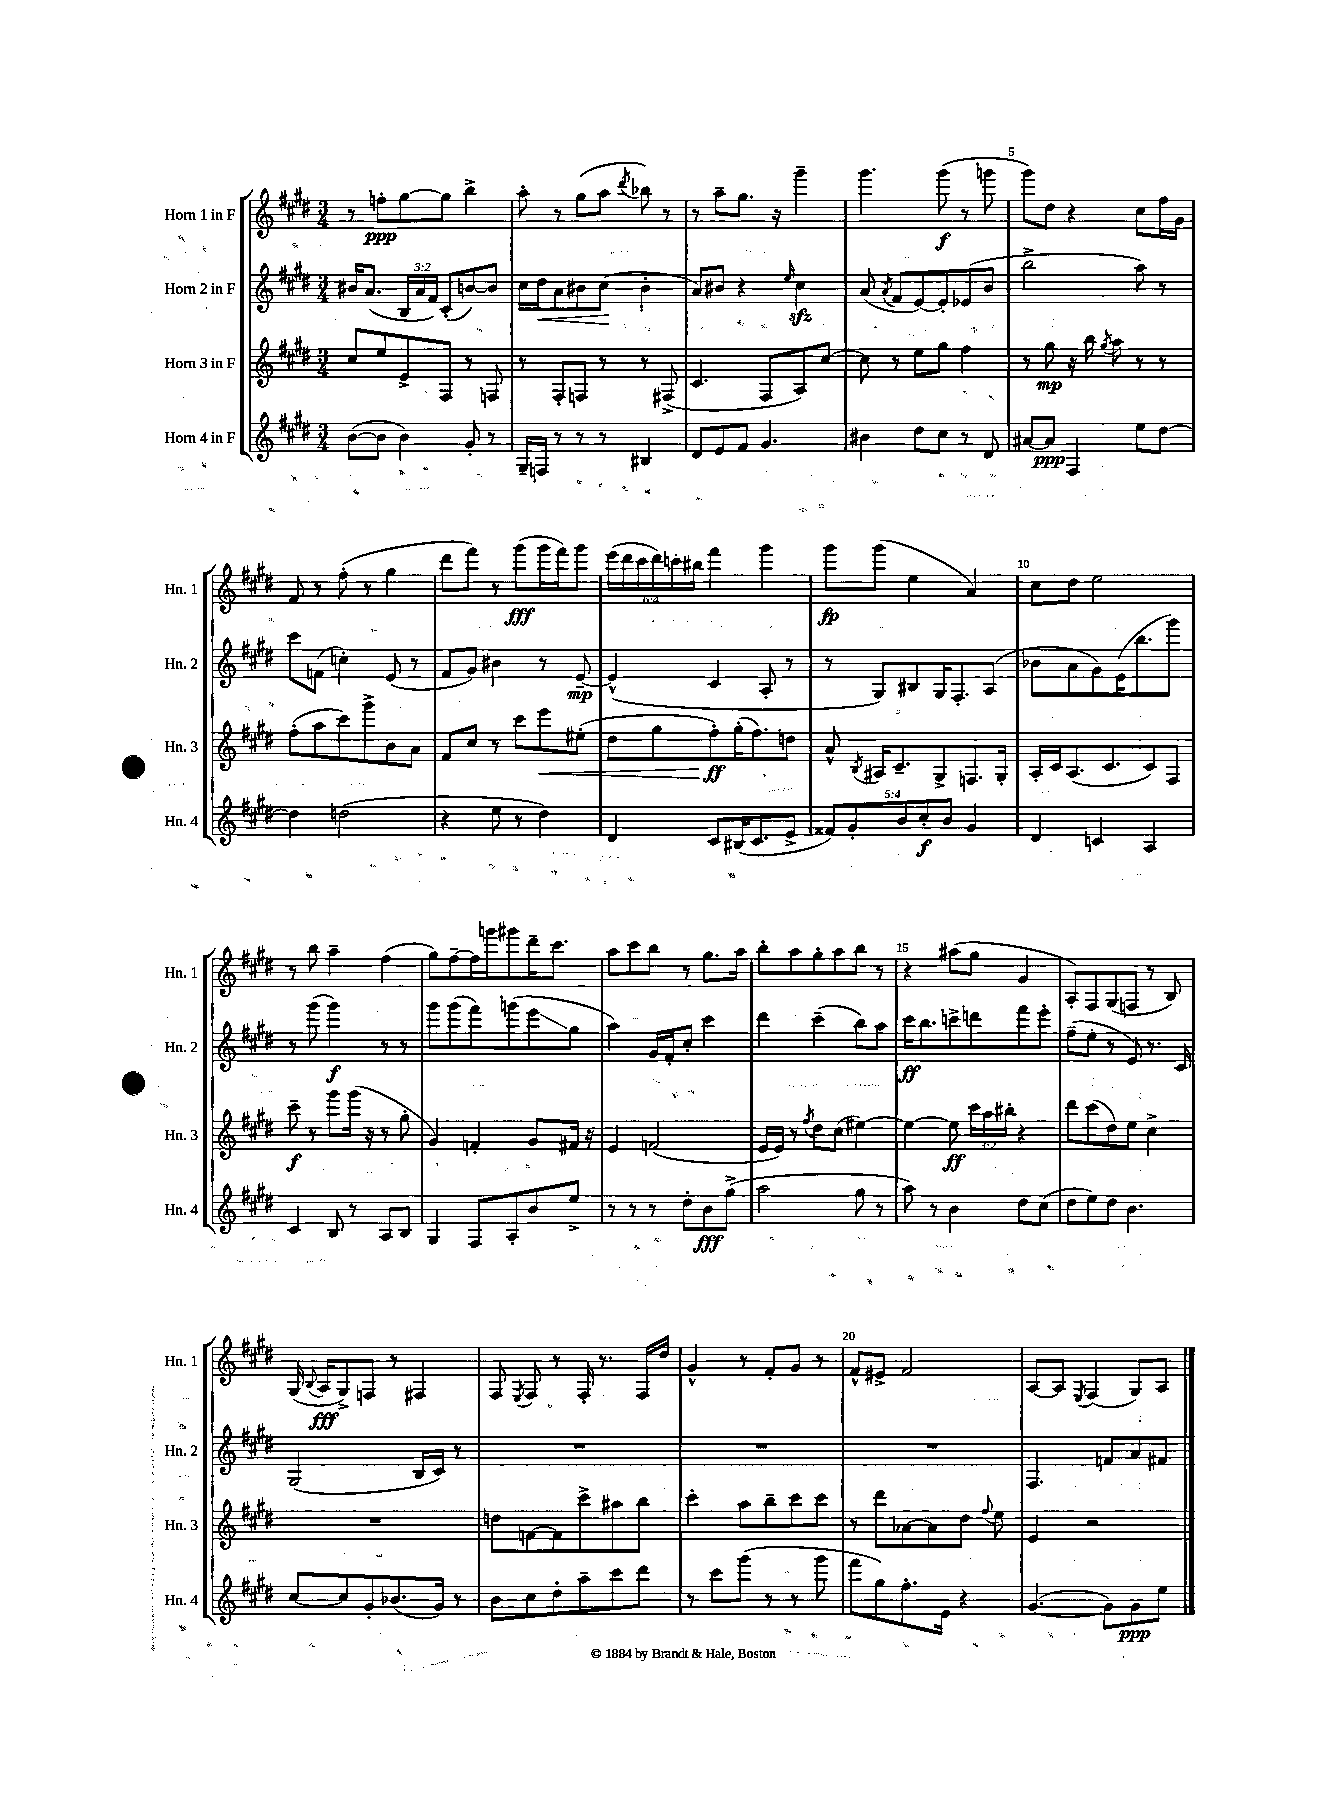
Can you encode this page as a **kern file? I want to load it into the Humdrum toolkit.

**kern	**kern	**kern	**kern
*staff4	*staff3	*staff2	*staff1
*clefG2	*clefG2	*clefG2	*clefG2
*k[f#c#g#d#]	*k[f#c#g#d#]	*k[f#c#g#d#]	*k[f#c#g#d#]
*M3/4	*M3/4	*M3/4	*M3/4
([8b	8cc#	16b#	8r
.	.	(8.a	.
8b]	8ee	.	8ff'
4b)	8e^	24B	[8gg#
.	.	24a	.
.	.	24f#)	.
.	8F#	(8c#'	8gg#]
8g#'	8r	[8b)	4bb^
8r	8F	8b]	.
=	=	=	=
16G#~	8r	16cc#	8aa'
16F	.	16dd#	.
8r	8F#'	8a	8r
8r	8F	8b#	(8gg#
8r	8r	(8cc#	8aa
.	.	.	8qddd#
4B#	8r	4b#'	8bb-)
.	(8F#^	.	8r
=	=	=	=
8d#	4.c#	8a)	8r
8e	.	8b#	8aa~
8f#	.	4r	8.gg#
4.g#	8F#	.	.
.	.	.	16r
.	.	16qqee	.
.	8A)	4cc#	4ggg#~
.	[8cc#	.	.
=	=	=	=
4b#	8cc#]	(8a	4.ggg#
.	.	8qa	.
.	8r	8f#	.
8dd#	8ee	[8e)	.
8cc#	8gg#	8e']	(8ggg#
8r	4ff#	(8e-	8r
8d#	.	8b	8ggg
=	=	=	=
[8a#	8r	2bb^	8ggg#)
8a#]	8gg#	.	8dd#
4F#	16r	.	4r
.	16bb	.	.
.	8qgg#	.	.
.	8aa	.	.
8ee	8r	8aa)	8cc#
[8dd#	8r	8r	16ff#
.	.	.	16g#
=	=	=	=
4dd#]	(8ff#'	8ccc#	8f#
.	8aa	(8f	8r
(2dd	8ccc#)	4cc')	(8ff#'
.	8ggg#^	.	8r
.	8b	(8e	4gg#
.	8a	8r	.
=	=	=	=
4r	8f#	8f#	8ddd#
.	8cc#	8g#)	8fff#)
8ee	8r	4b#	8r
8r	8ccc#	.	(8ggg#
4dd#)	8eee	8r	16ggg#
.	.	.	16fff#)
.	(8ee#'	[8e~	8ggg#
=	=	=	=
4d#	8dd#	(4e^^]	(24eee
.	.	.	24ddd#
.	.	.	24ccc#
.	8gg#	.	24ddd#)
.	.	.	24ccc'
.	.	.	24bb#
8c#	8ff#')	4c#	4fff#
(16B#	(16gg#'	.	.
8.c#	8.ff#)	.	.
.	.	8A'	4ggg#
8e^	8dd	8r	.
=	=	=	=
10f##)	8a^^	8r	8ggg#
10g#'	.	.	.
.	8qB	.	.
.	16A#	8G#)	(8ggg#
.	8.c#~	.	.
10b	.	.	.
.	.	8B#	4ee
10cc#'	.	.	.
.	8G#^	16G#	.
10b	.	.	.
.	.	8.F#'	.
4g#	8.F	.	4a)
.	.	(8A	.
.	16G#'	.	.
=	=	=	=
4d#	16A'	8b-	8cc#
.	16c#	.	.
.	(8.A	8a	8dd#
4c	.	8g#)	2ee
.	8.c#	.	.
.	.	(16e	.
.	.	8.bb	.
4A	8c#)	.	.
.	8F#	8ggg#)	.
=	=	=	=
4c#	8ccc#~	8r	8r
.	8r	(8ggg#	8bb
8B	8ggg#	4ggg#)	4aa~
8r	(16ggg#	.	.
.	16r	.	.
8A	8r	8r	(4ff#
8B	8gg#'	8r	.
=	=	=	=
4G#	4g#)	8ggg#	8gg#)
.	.	(8ggg#	[8ff#~
8F#	4f'	8fff#)	16ff#]
.	.	.	16ggg
8A'	.	(8ggg	8ggg#
8b	8g#	8eee	16ddd#~
.	.	.	8.ccc#
8ee^	16f#	8gg#	.
.	16r	.	.
=	=	=	=
8r	4e	4aa)	8aa
8r	.	.	8ccc#
8r	(2f	16g#	8bb
.	.	16f#'	.
8dd#'	.	8cc#'	8r
8b	.	4ccc#	8.gg#
(8gg#^	.	.	.
.	.	.	16aa
=	=	=	=
2aa	16e	4ddd#	8bb'
.	16e)	.	.
.	8r	.	8aa
.	8qff#	.	.
.	8dd#	(4ccc#~	8gg#'
.	(8cc#	.	8aa
8gg#	[4ee#)	8bb)	8bb
8r	.	8aa	8r
=	=	=	=
8aa)	4ee#_	16ccc#	4r
.	.	8.bb	.
8r	.	.	.
4b	8ee#]	8ccc^	(8aa#
.	24ccc#	8ddd	8gg#
.	24aa	.	.
.	24bb#'	.	.
8dd#	4r	8fff#	4g#
(8cc#	.	8eee'	.
=	=	=	=
8dd#	8ddd#	(8ff#~	8A')
8ee)	(8ccc#	8ee'	8F#
8dd#	8dd#)	8r	(8G#
4.b	8ee	8e)	8F
.	4cc#^	8.r	8r
.	.	.	8B)
.	.	16c#	.
=	=	=	=
[8cc#	2.r	(2G#	(16G#
.	.	.	8qqB
.	.	.	16A
8cc#]	.	.	8G#^)
8g#'	.	.	8F
(8.b-	.	.	8r
.	.	16B	4F#
16g#)	.	16c#)	.
8r	.	8r	.
=	=	=	=
8b	8dd	2.r	8F#
.	.	.	8qE
8cc#	[8f	.	8F#
8dd#'	8f]	.	8r
8aa~	8ccc#^	.	16F#'
.	.	.	8.r
8ccc#	8aa#	.	.
8ddd#	8bb	.	16F#
.	.	.	16dd#
=	=	=	=
8r	4ccc#'	2.r	4g#^^
8ccc#	.	.	.
(8ggg#	8aa	.	8r
8r	8bb~	.	8f#'
8r	8ccc#	.	8g#
8ggg#	8ccc#	.	8r
=	=	=	=
8fff#	8r	2.r	8f#^^
8gg#)	8ddd#	.	8e#^
8.ff#'	[8a-	.	2f#
.	8a-]	.	.
16e	.	.	.
4r	8dd#	.	.
.	8qqff#	.	.
.	8ee	.	.
=	=	=	=
([4.g#	4e	4.F#	[8A
.	.	.	8A]
.	.	.	8qE
.	2r	.	(4F#
8g#])	.	8f	.
8g#	.	8a	8G#)
8ee	.	8f#	8A
==	==	==	==
*-	*-	*-	*-
